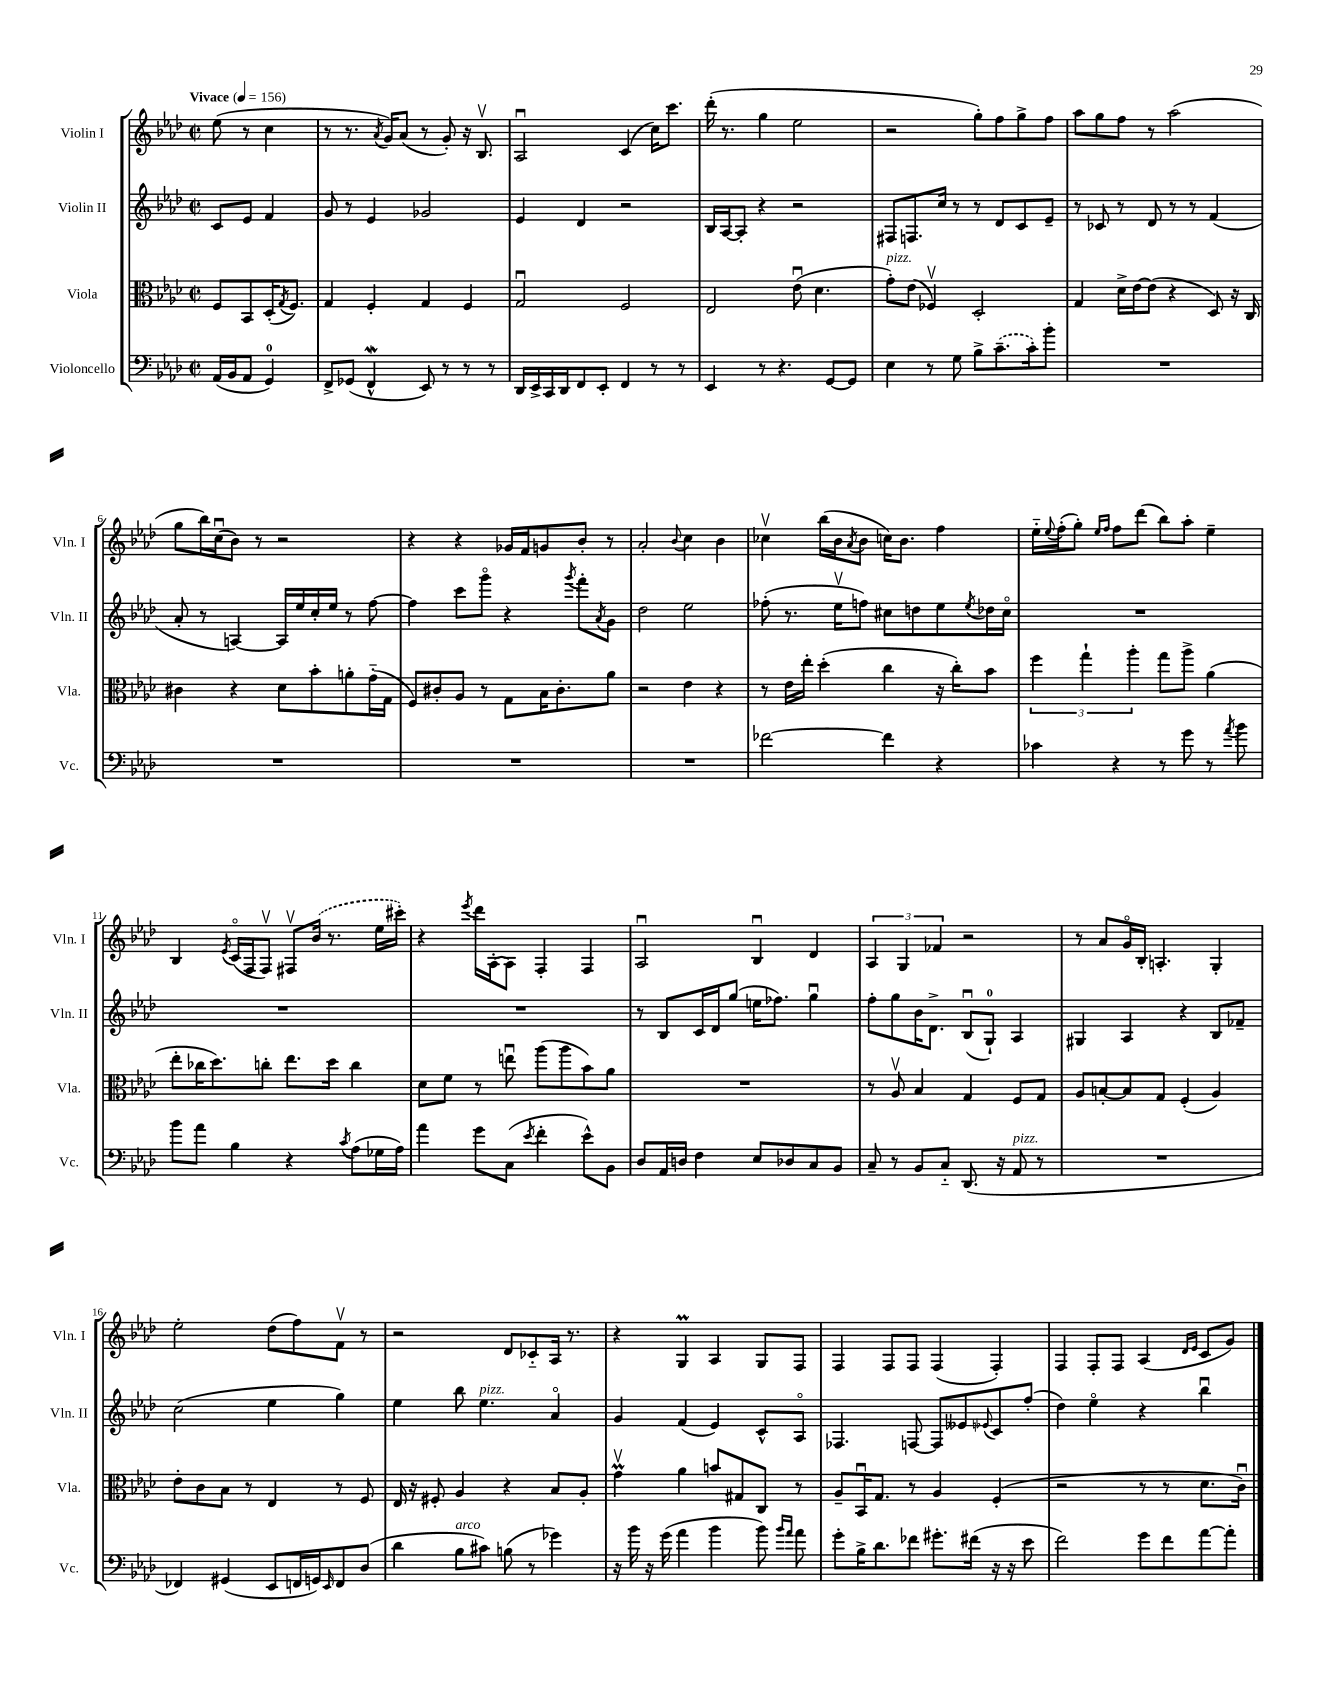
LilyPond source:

<<
\new StaffGroup <<
\new Staff = "s0" \with { instrumentName = "Violin I" shortInstrumentName = "Vln. I" } {
    \clef treble \key aes \major \defaultTimeSignature \time 2/2 \partial 2 \tempo "Vivace" 4 = 156
    ees''8( r8 c''4 |
    r8 r8. \acciaccatura { aes'8 } g'16) aes'8( r8 g'8-.) r16 bes8.\upbow |
    aes2\downbow c'4( c''16) c'''8. |
    des'''16-.( r8. g''4 ees''2 |
    r2 g''8-.) f''8 g''8-> f''8 |
    aes''8 g''8 f''8 r8 aes''2( |
    g''8 bes''16) c''16\downbow( bes'8) r8 r2 |
    r4 r4 ges'16 f'16 g'8 bes'8-. r8 |
    aes'2-. \appoggiatura { bes'8 } c''4 bes'4 |
    ces''4\upbow bes''16( bes'16 \acciaccatura { aes'8 } bes'8 c''16) bes'8. f''4 |
    ees''16-_ \appoggiatura { ees''8 } f''16-.( g''8-.) \grace { ees''16 f''16 } f''8 des'''8( bes''8) aes''8-. ees''4-- |
    bes4 \acciaccatura { ees'8 } c'16\flageolet( f16 f8\upbow) fis8\upbow \once \slurDashed bes'16( r8. ees''16 cis'''16-.) |
    r4 \acciaccatura { ees'''8 } des'''16 aes16~-. aes8 f4-. f4 |
    aes2\downbow bes4\downbow des'4 |
    \tuplet 3/2 { aes4 g4 fes'4 } r2 |
    r8 aes'8 g'16\flageolet bes16-. a4.-. g4-. |
    ees''2-. des''8( f''8) f'8\upbow r8 |
    r2 des'8 ces'8-_ aes16 r8. |
    r4 g4\prall aes4 g8 f8 |
    f4 f8 f8 f4( f4-.) |
    f4 f8-. f8 aes4( \grace { des'16 ees'16 } c'8 g'8) \bar "|." |
}
\new Staff = "s1" \with { instrumentName = "Violin II" shortInstrumentName = "Vln. II" } {
    \clef treble \key aes \major \defaultTimeSignature \time 2/2 \partial 2
    c'8 ees'8 f'4 |
    g'8 r8 ees'4 ges'2 |
    ees'4 des'4 r2 |
    bes16 aes16~ aes8-. r4 r2 |
    fis8 f8. c''16 r8 r8 des'8 c'8 ees'8-- |
    r8 ces'8 r8 des'8 r8 r8 f'4( |
    aes'8-. r8 a4~) a16 ees''16 c''16-. ees''16 r8 f''8~ |
    f''4 c'''8 g'''8\flageolet r4 \acciaccatura { g'''8 } f'''8-. \acciaccatura { aes'8 } g'8 |
    des''2 ees''2 |
    fes''8-.( r8. ees''16\upbow f''8) cis''8 d''8 ees''8 \acciaccatura { ees''8 } des''16 cis''16\flageolet |
    R1 |
    R1 |
    R1 |
    r8 bes8 c'16 des'16 g''8( e''16 fes''8.) g''4\downbow |
    f''8-. g''8 bes'16 des'8.-> bes8\downbow( g8-0-!) aes4 |
    gis4 aes4 r4 bes8 fes'8-- |
    c''2( ees''4 g''4) |
    ees''4 bes''8 ees''4.^\markup { \italic "pizz." } aes'4\flageolet |
    g'4 f'4( ees'4) c'8-^ aes8\flageolet |
    fes4. f8~ f8 eeses'8 \appoggiatura { ees'8 } c'8 f''8-.( |
    des''4) ees''4\flageolet r4 bes''4\downbow \bar "|." |
}
\new Staff = "s2" \with { instrumentName = "Viola" shortInstrumentName = "Vla." } {
    \clef alto \key aes \major \defaultTimeSignature \time 2/2 \partial 2
    f8 bes,8 des16-.( \acciaccatura { g8 } f8.) |
    g4 f4-. g4 f4 |
    g2\downbow f2 |
    ees2 ees'8\downbow( des'4. |
    g'8-.^\markup { \italic "pizz." }) ees'8( fes4\upbow) des2-. |
    g4 des'16-> ees'16~ ees'8( r4 des8) r16 c16 |
    cis'4 r4 des'8 bes'8-. a'8-. g'16-_( g16 |
    f8) cis'8-. aes8 r8 g8 bes16 cis'8.-. aes'8 |
    r2 ees'4 r4 |
    r8 ees'16 ees''16-. des''4-.( c''4 r16 c''16-.) bes'8 |
    \tuplet 3/2 { f''4 g''4-! aes''4-. } g''8 aes''8-> aes'4( |
    ees''8-. ces''16 des''8.) c''8-. ees''8. des''16 c''4 |
    des'8 f'8 r8 e''8\downbow aes''8( aes''8 bes'8) aes'8 |
    R1 |
    r8 aes8\upbow bes4 g4 f8 g8 |
    aes8 b8~-. b8 g8 f4-.( aes4) |
    ees'8-. c'8 bes8 r8 ees4 r8 f8 |
    ees16 r16 fis8-. aes4 r4 bes8 aes8-. |
    g'4\upbow\prall aes'4 b'8 gis8 c8 r8 |
    aes8-- bes,16\downbow g8. r8 aes4 f4-.( |
    r2 r8 r8 des'8. c'16\downbow) \bar "|." |
}
\new Staff = "s3" \with { instrumentName = "Violoncello" shortInstrumentName = "Vc." } {
    \clef bass \key aes \major \defaultTimeSignature \time 2/2 \partial 2
    aes,16( bes,16 aes,8 g,4-0) |
    f,8-> ges,8( f,4-^\mordent ees,8) r8 r8 r8 |
    des,16 ees,16-> c,16 des,16 f,8 ees,8-. f,4 r8 r8 |
    ees,4 r8 r4. g,8~ g,8 |
    ees4 r8 g8 bes8-> \once \slurDashed c'8.--( c'16-.) bes'8-. |
    R1 |
    R1 |
    R1 |
    R1 |
    fes'2~ fes'4 r4 |
    ces'4 r4 r8 g'8 r8 \acciaccatura { aes'8 } bes'8 |
    bes'8 aes'8 bes4 r4 \acciaccatura { c'8 } aes8( ges16 aes16) |
    aes'4 g'8 c8( \acciaccatura { ees'8 } f'4-. ees'8-^) bes,8 |
    des8 aes,16 d16 f4 ees8 des8 c8 bes,8 |
    c8-- r8 bes,8 c8-_ des,8.( r16 aes,8^\markup { \italic "pizz." } r8 |
    R1 |
    fes,4) gis,4( ees,8 f,16 g,16) \grace { ees,16 } f,8 des8( |
    des'4 bes8^\markup { \italic "arco" } cis'8) b8( r8 ges'4) |
    r16 bes'16 r16 g'16( aes'4 bes'4 bes'8) \grace { bes'16 aes'16 } aes'8 |
    g'8-. bes16-> des'8. fes'8 gis'8.-. fis'16( r16 r16 ees'8 |
    f'2) g'8 f'8 aes'8~ aes'8-. \bar "|." |
}
>>
>>
